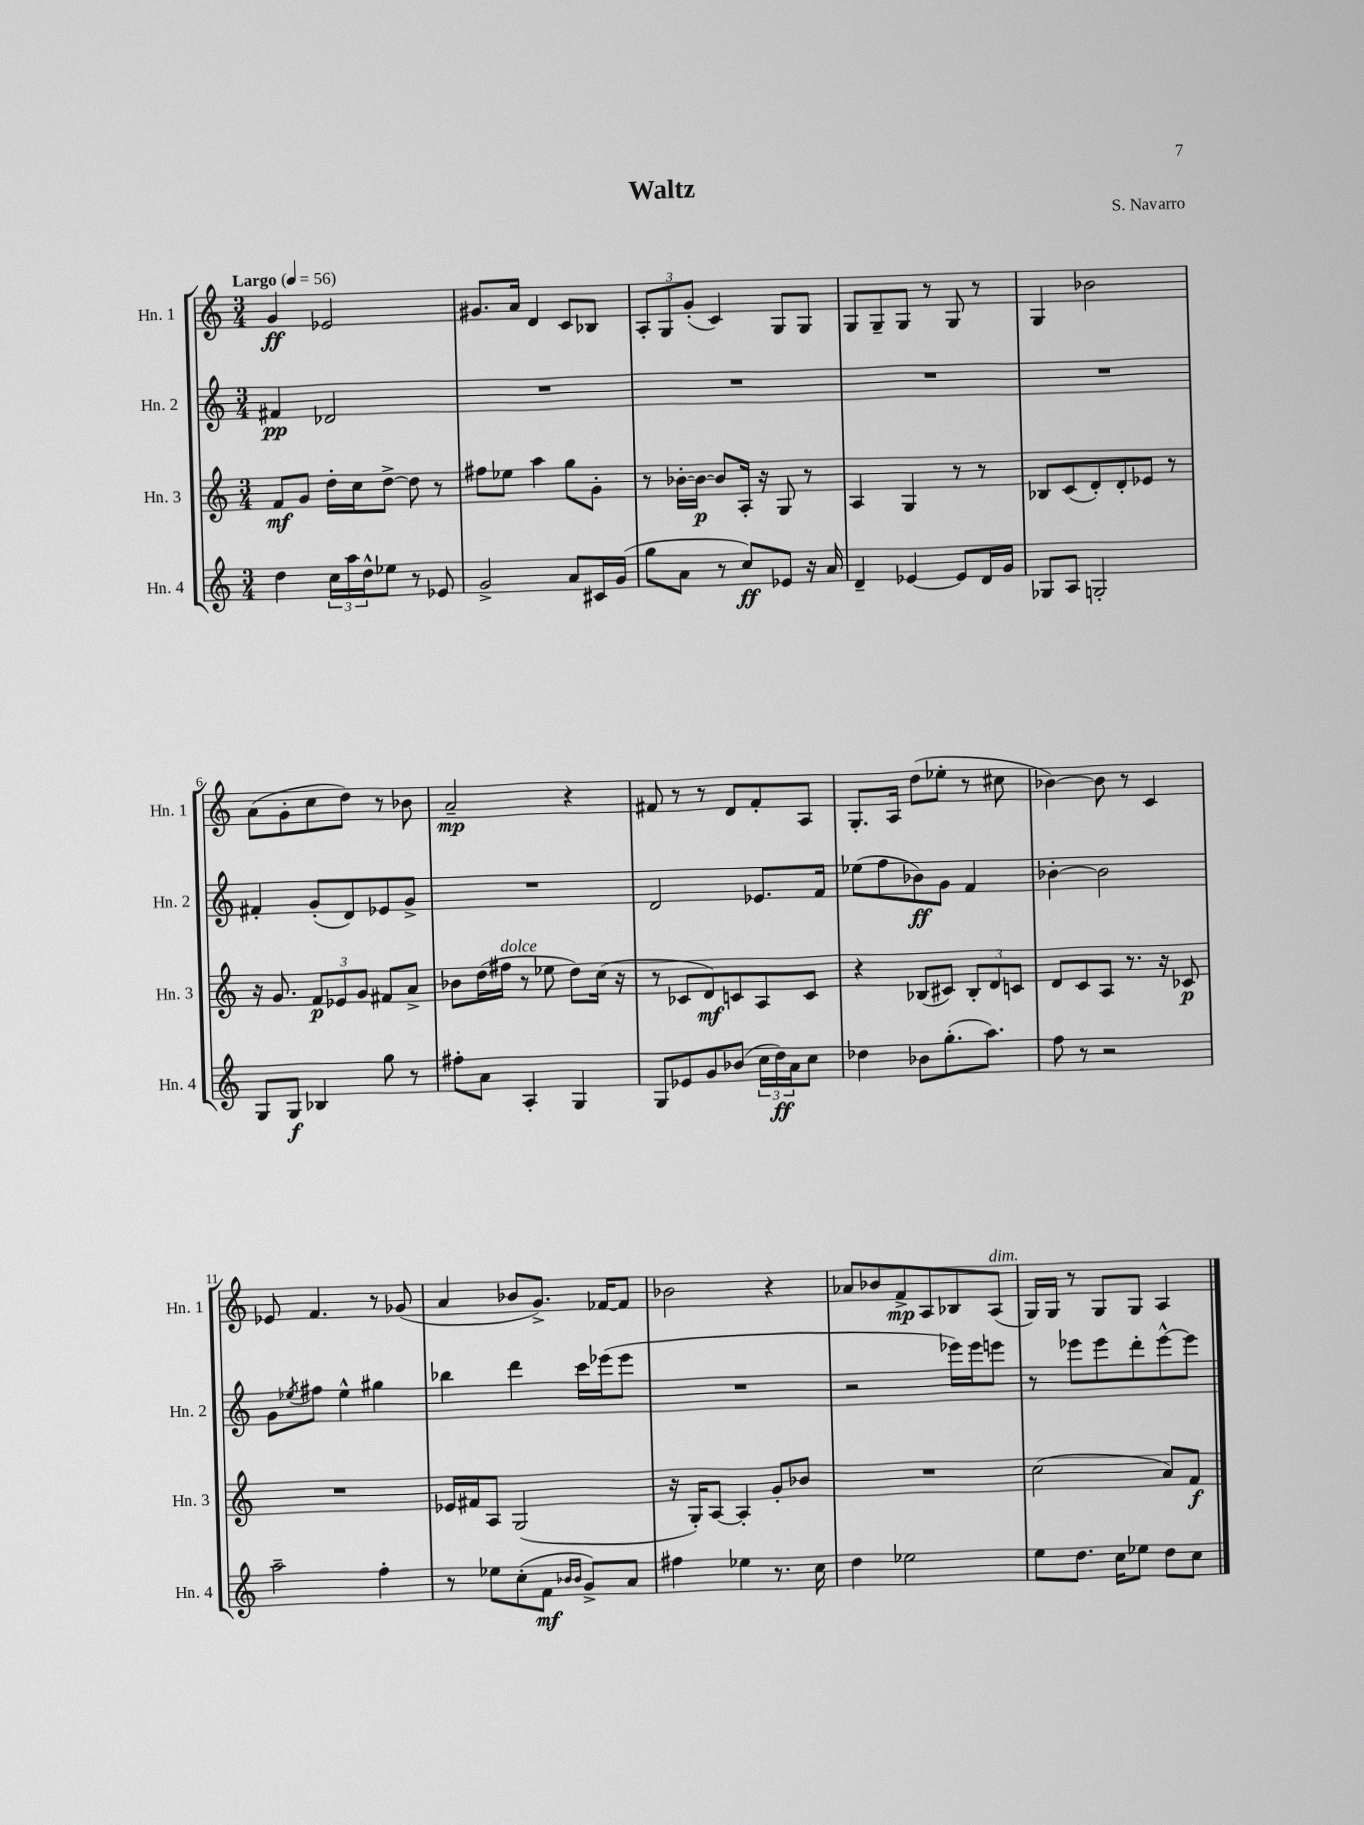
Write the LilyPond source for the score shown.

\header { title = "Waltz" composer = "S. Navarro" }
<<
\new StaffGroup <<
\new Staff = "s0" \with { instrumentName = "Hn. 1" shortInstrumentName = "Hn. 1" } {
    \clef treble \key c \major \numericTimeSignature \time 3/4 \tempo "Largo" 4 = 56
    g'4\ff ees'2 |
    gis'8. a'16 d'4 c'8 bes8 |
    \tuplet 3/2 { a8-. g8 g'8-.( } c'4) g8 g8 |
    g8 g8-- g8 r8 g8 r8 |
    g4 bes'2 |
    a'8( g'8-. c''8 d''8) r8 bes'8 |
    a'2--\mp r4 |
    fis'8 r8 r8 d'8 fis'8-. a8 |
    g8.-. a16 d''8( ees''8-. r8 cis''8 |
    bes'4~) bes'8 r8 c'4 |
    ees'8 f'4. r8 ges'8( |
    a'4 bes'8 g'8.->) fes'16~ fes'8 |
    bes'2 r4 |
    aes'8 bes'8 f'8->\mp a8 bes8 a8^\markup { \italic "dim." }( |
    g16) g16 r8 g8 g8 a4 \bar "|." |
}
\new Staff = "s1" \with { instrumentName = "Hn. 2" shortInstrumentName = "Hn. 2" } {
    \clef treble \key c \major \numericTimeSignature \time 3/4
    fis'4\pp des'2 |
    R2. |
    R2. |
    R2. |
    R2. |
    fis'4-. g'8-.( d'8) ees'8 g'8-> |
    R2. |
    d'2 ees'8. f'16 |
    ees''8( f''8 bes'8\ff) g'8 f'4 |
    bes'4~-. bes'2 |
    g'8 \acciaccatura { ees''8 } fis''8 ees''4-^ gis''4 |
    bes''4 d'''4 c'''16 ees'''16( ees'''8 |
    R2. |
    r2 ees'''16) ees'''16 e'''8 |
    r8 ees'''8 ees'''8 d'''8-. ees'''8~-^ ees'''8 \bar "|." |
}
\new Staff = "s2" \with { instrumentName = "Hn. 3" shortInstrumentName = "Hn. 3" } {
    \clef treble \key c \major \numericTimeSignature \time 3/4
    f'8\mf g'8 d''16-. c''16 d''8~-> d''8 r8 |
    fis''8 ees''8 a''4 g''8 g'8-. |
    r8 bes'16~-. bes'16~\p bes'8 a16-. r16 g8 r8 |
    a4 g4 r8 r8 |
    bes8 c'8( d'8-.) d'8-. ees'8 r8 |
    r16 g'8. \tuplet 3/2 { f'8\p ees'8 g'8 } fis'8 a'8-> |
    bes'8 d''16( fis''16^\markup { \italic "dolce" } r8 ees''8 d''8) c''16( r16 |
    r8 ces'8 d'8\mf) c'8 a8 c'8 |
    r4 bes8( cis'8) \tuplet 3/2 { bes8-. d'8 c'8 } |
    d'8 c'8 a8 r8. r16 ces'8\p |
    R2. |
    ees'16 fis'16 a8 g2( |
    r16 g16-.) a8~ a4-. g'8-. bes'8 |
    R2. |
    c''2( a'8) f'8\f \bar "|." |
}
\new Staff = "s3" \with { instrumentName = "Hn. 4" shortInstrumentName = "Hn. 4" } {
    \clef treble \key c \major \numericTimeSignature \time 3/4
    d''4 \tuplet 3/2 { c''16 a''16 d''16-^ } ees''8 r8 ees'8 |
    g'2-> a'8 cis'16 g'16( |
    g''8 a'8 r8 c''8\ff) ees'8 r16 a'16 |
    d'4-- ees'4~ ees'8 d'16 g'16 |
    ges8 a8 g2-. |
    g8 g8\f bes4 g''8 r8 |
    fis''8-. a'8 a4-. g4 |
    g8 ees'8 g'8 bes'8( \tuplet 3/2 { c''16 d''16\ff) a'16 } c''8 |
    des''4 bes'8 g''8.-.( a''8.) |
    f''8 r8 r2 |
    a''2-- f''4-. |
    r8 ees''8 c''8-.( f'8\mf \grace { bes'16 bes'16 } g'8->) a'8 |
    fis''4 ees''4 r8. c''16 |
    d''4 ees''2 |
    e''8 d''8. c''16 ees''8 d''8 c''8 \bar "|." |
}
>>
>>
